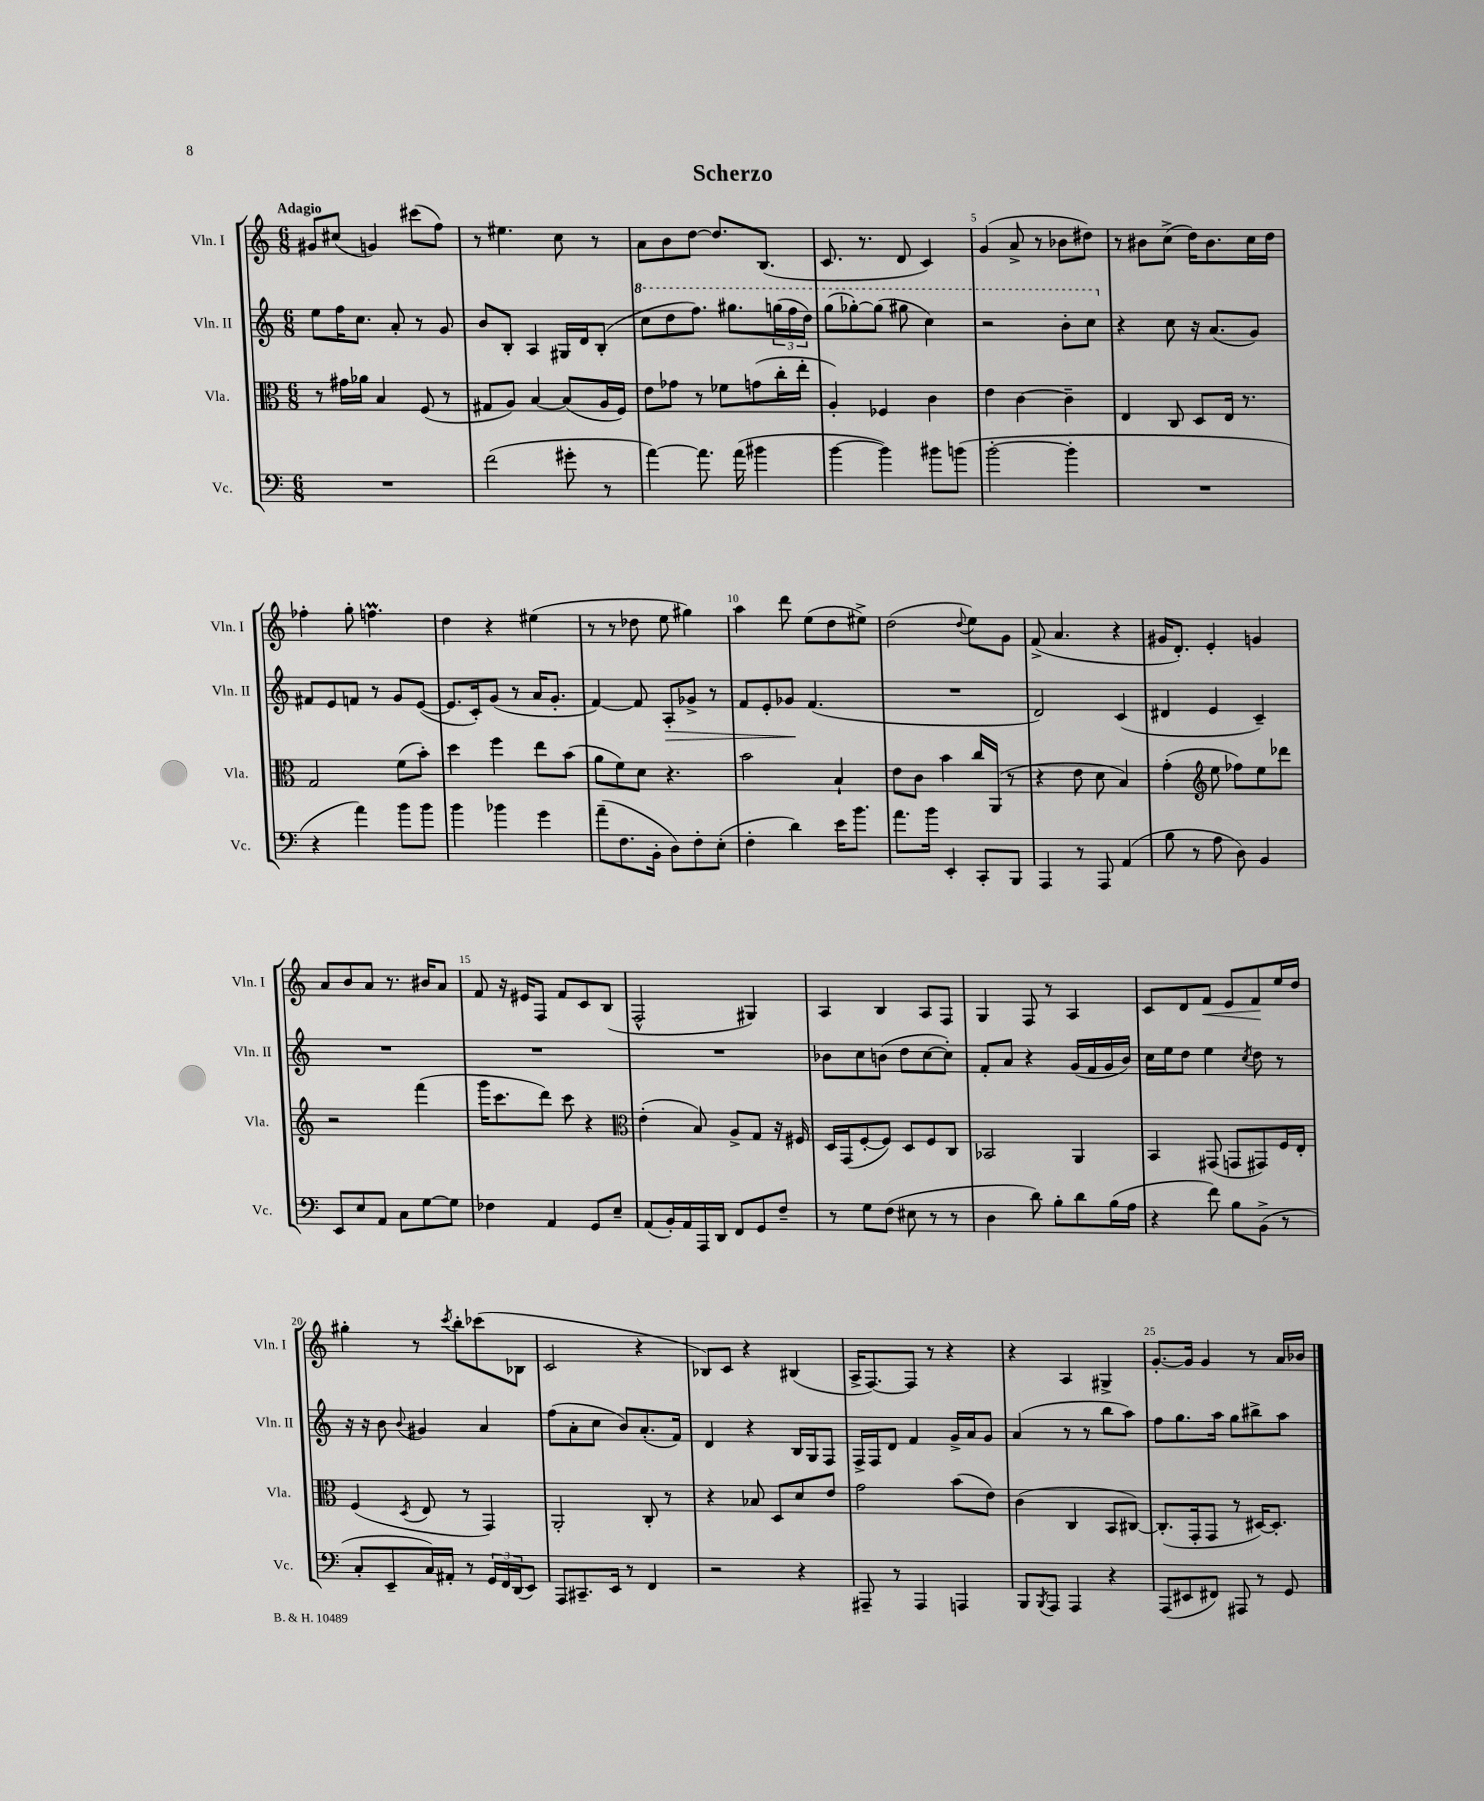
\header { title = "Scherzo" }
<<
\new StaffGroup <<
\new Staff = "s0" \with { instrumentName = "Vln. I" shortInstrumentName = "Vln. I" } {
    \clef treble \key c \major \numericTimeSignature \time 6/8 \tempo "Adagio"
    gis'8 cis''8( g'4) cis'''8( f''8) |
    r8 eis''4. c''8 r8 |
    a'8 b'8 d''8~ d''8. b8.( |
    c'8. r8. d'8 c'4) |
    g'4( a'8-> r8 bes'8 dis''8) |
    r8 bis'8 c''8->( d''16) bis'8. c''16 d''16 |
    fes''4-. g''8-. f''4.\prall |
    d''4 r4 eis''4( |
    r8 r8 des''8 e''8 gis''4) |
    a''4 d'''8 e''8( d''8 eis''8->) |
    d''2( \appoggiatura { d''8 } e''8) g'8 |
    f'8->( a'4. r4 |
    gis'16 d'8.-.) e'4-. g'4 |
    a'8 b'8 a'8 r8. bis'16 a'8 |
    f'8 r16 eis'16 f8 f'8 c'8 b8( |
    f2-^ gis4) |
    a4 b4 a8 f8 |
    g4 f8 r8 a4 |
    c'8 d'8 f'8\< e'8 f'8\! e''16 d''16 |
    gis''4-. r8 \acciaccatura { c'''8 } b''8-. ces'''8( bes8 |
    c'2 r4 |
    bes8) c'8 r4 bis4( |
    a16-> f8.~) f8 r8 r4 |
    r4 a4 gis4-> |
    g'8.~-. g'16 g'4 r8 a'16 bes'16 \bar "|." |
}
\new Staff = "s1" \with { instrumentName = "Vln. II" shortInstrumentName = "Vln. II" } {
    \clef treble \key c \major \numericTimeSignature \time 6/8
    e''8 f''16 c''8. a'8-. r8 g'8 |
    b'8 b8-. a4 gis16 d'16 b8-.( |
    \ottava #1 c'''8 d'''8 f'''8.) gis'''8. \tuplet 3/2 { g'''16( f'''16 d'''16) } |
    g'''8( ges'''8~-.) ges'''8( gis'''8 c'''4) |
    r2 b''8-. c'''8 \ottava #0 |
    r4 c''8 r16 a'8.( g'8) |
    fis'8 e'8 f'8 r8 g'8 e'8~( |
    e'8. c'16-.) g'8( r8 a'16 g'8.-. |
    f'4~) f'8 a8-.\> ges'8-> r8 |
    f'8 e'8-. ges'8\! f'4.( |
    R2. |
    d'2) c'4( |
    dis'4 e'4 c'4--) |
    R2. |
    R2. |
    R2. |
    bes'8 c''8 b'8( d''8 c''8~ c''8-.) |
    f'8-. a'8 r4 g'16( f'16 g'16 b'16) |
    c''16 e''16 d''8 e''4 \acciaccatura { c''8 } d''8 r8 |
    r16 r16 b'8 \appoggiatura { b'8 } gis'4 a'4 |
    f''8( a'8-. c''8 b'8) a'8.-.( f'16) |
    d'4 r4 b16 g16 f8 |
    f16-> f16 d'8 f'4 g'16-> a'16 g'8 |
    a'4( r8 r8 b''8 a''8) |
    f''8 g''8. a''16 g''8 bis''8-> a''8 \bar "|." |
}
\new Staff = "s2" \with { instrumentName = "Vla." shortInstrumentName = "Vla." } {
    \clef alto \key c \major \numericTimeSignature \time 6/8
    r8 gis'16 aes'16 b4 f8( r8 |
    gis8 a8) b4~ b8( a16 f16) |
    e'8 ges'8 r8 fes'8 g'8( c''16-. e''16-. |
    a4-.) fes4 c'4 |
    e'4 c'4~ c'4-- |
    e4 c8 d8 e16 r8. |
    g2 f'8( b'8-.) |
    d''4 f''4 e''8 b'8( |
    a'8 f'8) d'8 r4. |
    b'2 b4-! |
    e'8 c'8 b'4 c''16 a,16( r8 |
    r4 e'8 d'8 b4) |
    g'4-.( \clef treble e''8 fes''8) e''8 des'''8 |
    r2 f'''4( |
    g'''16 c'''8. d'''8) c'''8 r4 |
    \clef alto e'4-.( b8) a8-> g8 r16 fis16 |
    d16 g,16( f8~-. f8) d8 f8 c8 |
    bes,2 a,4 |
    b,4 gis,8( g,8 gis,8) f16 e16-. |
    f4( \acciaccatura { d8 } e8 r8 g,4) |
    a,2-. c8-. r8 |
    r4 bes8 d8 d'8 e'8 |
    g'2 b'8( e'8) |
    c'4( c4 b,8 cis8~) |
    cis8.-.( g,16-. g,8 r8 dis16~) dis8.-. \bar "|." |
}
\new Staff = "s3" \with { instrumentName = "Vc." shortInstrumentName = "Vc." } {
    \clef bass \key c \major \numericTimeSignature \time 6/8
    R2. |
    f'2( gis'8-. r8 |
    a'4~) a'8. a'16( bis'4 |
    b'4~ b'4) bis'8 b'8( |
    b'2~-. b'4-. |
    R2. |
    r4 a'4) b'8 b'8 |
    b'4 bes'4 g'4 |
    a'8--( f8. b,16-. d8) f8-. e8-.( |
    f4-. d'4) e'16 b'8. |
    a'8. b'16 e,4-. c,8-. b,,8 |
    a,,4 r8 a,,8 a,4( |
    b8 r8 a8 d8) b,4 |
    e,8 e8 a,8 c8 g8~ g8 |
    fes4 a,4 g,8 e8-- |
    a,8( b,16-.) a,16 a,,16 d,16 f,8 g,8 f8-- |
    r8 g8 f8( eis8 r8 r8 |
    d4 d'8) b8-. d'8 b16( a16 |
    r4 f'8) b8 b,8->( r8 |
    c8-. e,8-- c16) ais,16-. r8 \tuplet 3/2 { g,16 f,16 d,16( } e,8) |
    a,,8 cis,8.-- e,16 r8 f,4 |
    r2 r4 |
    ais,,8-- r8 ais,,4 a,,4 |
    b,,8 \acciaccatura { b,,8 } a,,8 a,,4 r4 |
    a,,8( eis,8 fis,8) ais,,8 r8 g,8 \bar "|." |
}
>>
>>
\layout { \context { \Score \override BarNumber.break-visibility = ##(#f #t #t) barNumberVisibility = #(every-nth-bar-number-visible 5) } }
